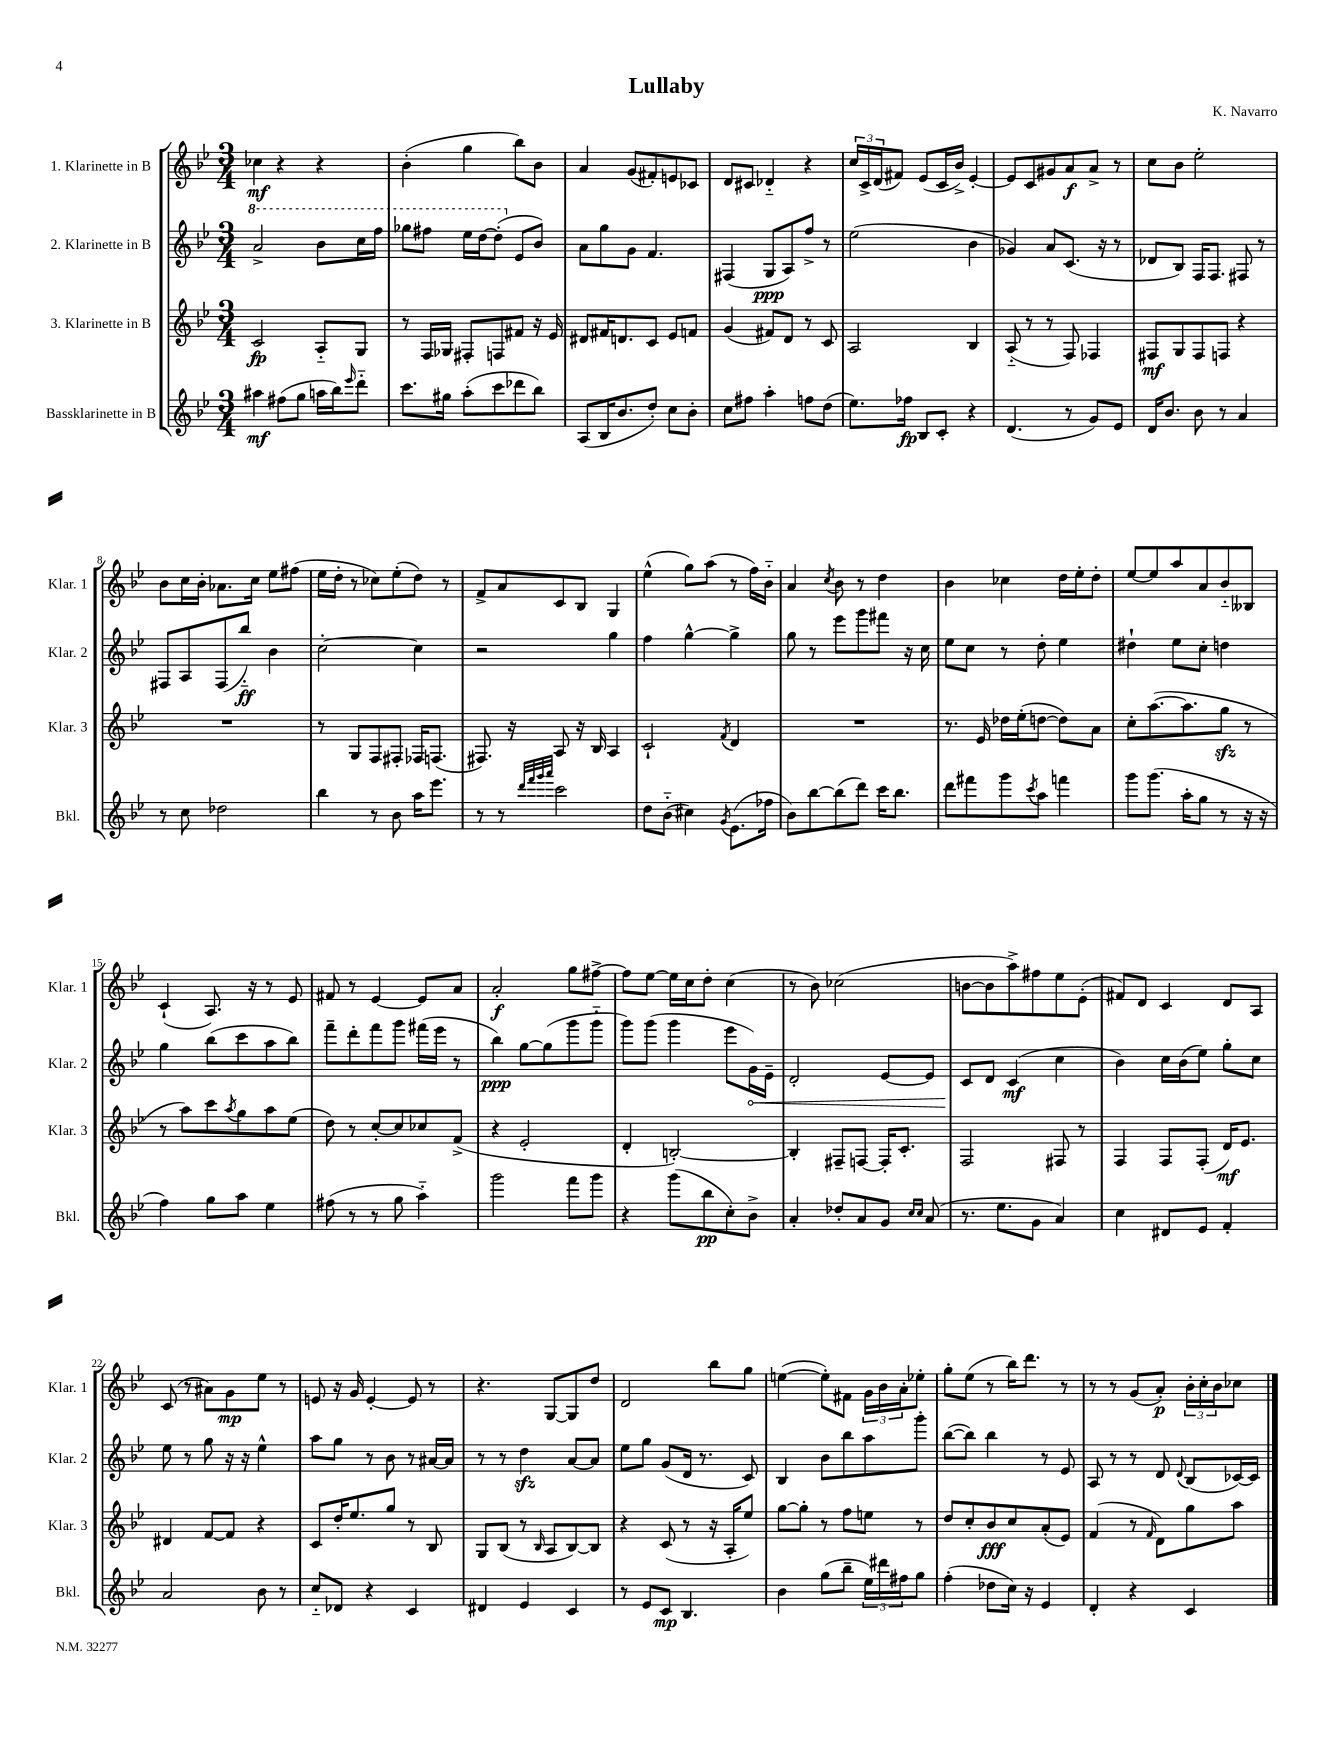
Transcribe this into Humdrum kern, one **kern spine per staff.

**kern	**dynam	**kern	**dynam	**kern	**dynam	**kern	**dynam
*part4	*part4	*part3	*part3	*part2	*part2	*part1	*part1
*staff4	*staff4	*staff3	*staff3	*staff2	*staff2	*staff1	*staff1
*I"Bassklarinette in B	*	*I"3. Klarinette in B	*	*I"2. Klarinette in B	*	*I"1. Klarinette in B	*
*I'Bkl.	*	*I'Klar. 3	*	*I'Klar. 2	*	*I'Klar. 1	*
*clefG2	*	*clefG2	*	*clefG2	*	*clefG2	*
*k[b-e-]	*	*k[b-e-]	*	*k[b-e-]	*	*k[b-e-]	*
*M3/4	*	*M3/4	*	*M3/4	*	*M3/4	*
*	*	*	*	*8va	*	*	*
=1	=1	=1	=1	=1	=1	=1	=1
4aa#X\	mf	2c/	fp	2aa^/	.	4cc-X\	mf
(8ff#X\L	.	.	.	.	.	4r	.
8gg\J	.	.	.	.	.	.	.
16aan\LL	.	8A/L	.	8bb-\L	.	4r	.
16bb-\J)	.	.	.	.	.	.	.
16qqeee-/	.	.	.	.	.	.	.
8ddd\J	.	8G/J	.	16ccc\L	.	.	.
.	.	.	.	16fff\JJ	.	.	.
=2	=2	=2	=2	=2	=2	=2	=2
8.ccc\L	.	8r	.	8ggg-X\L	.	(4b-'\	.
.	.	16F/LL	.	8fff#X\J	.	.	.
16gg#X\Jk	.	16G-X/JJ	.	.	.	.	.
(8aa'\L	.	8F#X'/L	.	16eee-\LL	.	4gg\	.
.	.	.	.	[16ddd\J	.	.	.
8ccc\	.	8Fn/	.	(8ddd'\J]	.	.	.
*	*	*	*	*X8va	*	*	*
8ddd-X\	.	8f#X/J	.	8e-/L	.	8bb-\L)	.
8bb-\J)	.	16r	.	8b-/J)	.	8b-\J	.
.	.	16e-/	.	.	.	.	.
=3	=3	=3	=3	=3	=3	=3	=3
(8A/L	.	8d#X/L	.	8a\L	.	4a/	.
16B-/K	.	16f#X/K	.	8gg\	.	.	.
8.b-/	.	8.dn/	.	.	.	.	.
.	.	.	.	8g\J	.	(8g/L	.
8dd'/J)	.	8c/J	.	4.f/	.	8f#X'/)	.
8cc\L	.	8e-/L	.	.	.	8en/	.
8b-'\J	.	8fn/J	.	.	.	8c-X/J	.
=4	=4	=4	=4	=4	=4	=4	=4
8cc\L	.	(4g/	.	(4F#X/	.	8d/L	.
8ff#X\J	.	.	.	.	.	8c#X/J	.
4aa'\	.	8f#X/L)	.	8G/L	ppp	4d-X/	.
.	.	8d/J	.	8A/)	.	.	.
8ffn\L	.	8r	.	8ff^/J	.	4r	.
(8dd\J	.	8c/	.	8r	.	.	.
=5	=5	=5	=5	=5	=5	=5	=5
8.ee-\L)	.	2A/	.	(2ee-\	.	24cc/LL	.
.	.	.	.	.	.	24c^/	.
.	.	.	.	.	.	(24d/J	.
.	.	.	.	.	.	8f#X/J)	.
16ff-X\Jk	fp	.	.	.	.	.	.
8B-/L	.	.	.	.	.	(8e-/L	.
8c'/J	.	.	.	.	.	16c/L	.
.	.	.	.	.	.	16b-^/JJ)	.
4r	.	4B-/	.	4b-\	.	[4e-'/	.
=6	=6	=6	=6	=6	=6	=6	=6
(4.d/	.	(8A/	.	4g-X/)	.	8e-/L]	.
.	.	8r	.	.	.	8c/	.
.	.	8r	.	8a/L	.	8g#X/	.
8r	.	8F/)	.	(8.c/J	.	8a/	f
8g/L)	.	4F-X/	.	.	.	8a^/J	.
.	.	.	.	16r	.	.	.
8e-/J	.	.	.	8r	.	8r	.
=7	=7	=7	=7	=7	=7	=7	=7
16d/KL	.	8F#X/L	mf	8d-X/L	.	8cc\L	.
8.b-/J	.	.	.	.	.	.	.
.	.	8G/	.	8B-/J)	.	8b-\J	.
8b-\	.	8F#/	.	16F/KL	.	2ee-'\	.
.	.	.	.	8.F/J	.	.	.
8r	.	8Fn/J	.	.	.	.	.
4a/	.	4r	.	8F#X/	.	.	.
.	.	.	.	8r	.	.	.
!!LO:LB:g=z
=8	=8	=8	=8	=8	=8	=8	=8
8r	.	2.r	.	8F#X/L	.	8b-\L	.
8cc\	.	.	.	8A/	.	16cc\L	.
.	.	.	.	.	.	16b-'\JJ	.
2dd-X\	.	.	.	(8F#/	.	8.a-X\L	.
.	.	.	.	8bb-/J)	ff	.	.
.	.	.	.	.	.	16cc\Jk	.
.	.	.	.	4b-\	.	8ee-\L	.
.	.	.	.	.	.	(8ff#X\J	.
=9	=9	=9	=9	=9	=9	=9	=9
4bb-\	.	8r	.	[2cc'\	.	16ee-\LL	.
.	.	.	.	.	.	16dd'\JJ	.
.	.	8G/L	.	.	.	8r	.
8r	.	8F/	.	.	.	8cc-X\L)	.
8b-\	.	8F#X'/J	.	.	.	(8ee-'\	.
16aa\KL	.	16F-X/KL	.	4cc\]	.	8dd\J)	.
8.eee-\J	.	(8.Fn/J	.	.	.	.	.
.	.	.	.	.	.	8r	.
=10	=10	=10	=10	=10	=10	=10	=10
8r	.	8.F#X/)	.	2r	.	8f^/L	.
8r	.	.	.	.	.	8a/	.
.	.	16r	.	.	.	.	.
32qqddd/LLL	.	.	.	.	.	.	.
32qqfff/	.	.	.	.	.	.	.
32qqggg/	.	.	.	.	.	.	.
32qqaaa/JJJ	.	.	.	.	.	.	.
2ccc\	.	8A/	.	.	.	8c/	.
.	.	16r	.	.	.	8B-/J	.
.	.	16B-/	.	.	.	.	.
.	.	4A/	.	4gg\	.	4G/	.
=11	=11	=11	=11	=11	=11	=11	=11
8dd\L	.	2c`/	.	4ff\	.	(4ee-^^\	.
(8b-\J	.	.	.	.	.	.	.
4cc#X\)	.	.	.	[4gg^^\	.	8gg\L)	.
.	.	.	.	.	.	(8aa\J	.
8qg/	.	8qf/	.	.	.	.	.
(8.e-\L	.	4d/	.	4gg^\]	.	8r	.
.	.	.	.	.	.	16ff\LL)	.
16ff-X\Jk	.	.	.	.	.	16b-\JJ	.
=12	=12	=12	=12	=12	=12	=12	=12
8b-\L)	.	2.r	.	8gg\	.	4a/	.
[8bb-\	.	.	.	8r	.	.	.
.	.	.	.	.	.	8qcc/	.
(8bb-\]	.	.	.	8eee-\L	.	8b-\	.
8ddd\J)	.	.	.	8ggg\	.	8r	.
16ccc\KL	.	.	.	8fff#X\J	.	4dd\	.
8.bb-\J	.	.	.	.	.	.	.
.	.	.	.	16r	.	.	.
.	.	.	.	16cc\	.	.	.
=13	=13	=13	=13	=13	=13	=13	=13
8ddd\L	.	8.r	.	8ee-\L	.	4b-\	.
8fff#X\	.	.	.	8cc\J	.	.	.
.	.	16e-/	.	.	.	.	.
8ggg\	.	16dd-X\LL	.	8r	.	4cc-X\	.
.	.	(16ee-'\J	.	.	.	.	.
8qccc/	.	.	.	.	.	.	.
8aa\J	.	[8ddn\J	.	8dd'\	.	.	.
4fffn\	.	8dd\L])	.	4ee-\	.	16dd\LL	.
.	.	.	.	.	.	16ee-'\J	.
.	.	8a\J	.	.	.	8dd'\J	.
=14	=14	=14	=14	=14	=14	=14	=14
8ggg\L	.	8cc'\L	.	4dd#X`\	.	[8ee-/L	.
(8.ggg\J	.	([8.aa\	.	.	.	8ee-/]	.
.	.	.	.	8ee-\L	.	8aa/	.
16aa'\KL	.	8.aa\]	.	.	.	.	.
8gg\J	.	.	.	8cc'\J	.	8a/	.
8r	.	8ggzz\J	.	4ddn\	.	8b-/	.
16r	.	8r	.	.	.	8B--X/J	.
16r	.	.	.	.	.	.	.
!!LO:LB:g=z
=15	=15	=15	=15	=15	=15	=15	=15
4ff\)	.	8r	.	4gg\	.	(4c`/	.
.	.	8aa\L)	.	.	.	.	.
8gg\L	.	8ccc\	.	(8bb-\L	.	8.A/)	.
.	.	8qaa/	.	.	.	.	.
8aa\J	.	8gg\	.	8ccc\	.	.	.
.	.	.	.	.	.	16r	.
4ee-\	.	8aa\	.	8aa\	.	8r	.
.	.	(8ee-\J	.	8bb-\J)	.	8e-/	.
=16	=16	=16	=16	=16	=16	=16	=16
(8ff#X\	.	8dd\)	.	8fff~\L	.	8f#X/	.
8r	.	8r	.	8ddd'\	.	8r	.
8r	.	[8cc'/L	.	8fff\	.	[4e-/	.
8gg\	.	8cc/]	.	8ggg\J	.	.	.
4aa\)	.	8cc-X/	.	(16fff#X\LL	.	8e-/L]	.
.	.	.	.	16eee-\JJ	.	.	.
.	.	(8f^/J	.	8r	.	8a/J	.
=17	=17	=17	=17	=17	=17	=17	=17
2ggg\	.	4r	.	4bb-\)	ppp	2a'/	f
.	.	2e-'/	.	[8gg\L	.	.	.
.	.	.	.	(8gg\]	.	.	.
8fff\L	.	.	.	8ggg\	.	8gg\L	.
8ggg\J	.	.	.	8ggg\J	.	[8ff#X^\J	.
=18	=18	=18	=18	=18	=18	=18	=18
4r	.	4d'/	.	8ggg\L)	.	8ff#\L]	.
.	.	.	.	(8ggg\J	.	[8ee-\J	.
(8ggg\L	.	[2Bn'/)	.	4ggg\	.	16ee-\LL]	.
.	.	.	.	.	.	16cc\J	.
8bb-\	pp	.	.	.	.	8dd'\J	.
8cc'\)	.	.	.	8eee-\L	.	(4cc\	.
!	!	!	!	!	!LO:HP:b	!	!
8b-^\J	.	.	.	16g\L)	<	.	.
.	.	.	.	16e-~\JJ	.	.	.
=19	=19	=19	=19	=19	=19	=19	=19
4a'/	.	4B'/]	.	2d'/	.	8r	.
.	.	.	.	.	.	8b-\)	.
8dd-X'/L	.	8F#X~/L	.	.	.	(2cc-X\	.
8a/	.	[8Fn/J	.	.	.	.	.
8g/J	.	16F'/KL]	.	[8e-/L	.	.	.
.	.	8.c'/J	.	.	.	.	.
16qqcc/LL	.	.	.	.	.	.	.
16qqcc/JJ	.	.	.	.	.	.	.
(8a/	.	.	.	8e-/J]	.	.	.
=20	=20	=20	=20	=20	=20	=20	=20
8.r	.	2F/	.	8c/L	.	[8bn\L	.
.	.	.	.	8d/J	[	8b\]	.
8.ee-\L	.	.	.	.	.	.	.
.	.	.	.	(4c/	mf	8aa^\)	.
8g\J	.	.	.	.	.	8ff#X\	.
4a/)	.	8F#X/	.	4cc\	.	8ee-\	.
.	.	8r	.	.	.	(8e-'\J	.
=21	=21	=21	=21	=21	=21	=21	=21
4cc\	.	4F/	.	4b-\)	.	8f#X/L)	.
.	.	.	.	.	.	8d/J	.
8d#X/L	.	8F/L	.	16cc\LL	.	4c/	.
.	.	.	.	(16b-\J	.	.	.
8e-/J	.	(8F'/J	.	8ee-\J)	.	.	.
4f'/	.	16d/KL)	mf	8gg'\L	.	8d/L	.
.	.	8.e-/J	.	.	.	.	.
.	.	.	.	8cc\J	.	8A/J	.
!!LO:LB:g=z
=22	=22	=22	=22	=22	=22	=22	=22
2a/	.	4d#X/	.	8ee-\	.	(8c/	.
.	.	.	.	8r	.	8r	.
.	.	[8f/L	.	8gg\	.	8a#X\L)	.
.	.	8f/J]	.	16r	.	8g\	mp
.	.	.	.	16r	.	.	.
8b-\	.	4r	.	4ee-^^\	.	8ee-\J	.
8r	.	.	.	.	.	8r	.
=23	=23	=23	=23	=23	=23	=23	=23
8cc/L	.	8c/L	.	8aa\L	.	8en/	.
8d-X/J	.	16dd'/K	.	8gg\J	.	16r	.
.	.	8.ee-/	.	.	.	16g/	.
4r	.	.	.	8r	.	[4e'/	.
.	.	8gg/J	.	8b-\	.	.	.
4c/	.	8r	.	8r	.	8e/]	.
.	.	8B-/	.	[16a#X/LL	.	8r	.
.	.	.	.	16a#/JJ]	.	.	.
=24	=24	=24	=24	=24	=24	=24	=24
4d#X/	.	8G/L	.	8r	.	4.r	.
.	.	(8B-/J	.	8r	.	.	.
4e-/	.	8r	.	4ddzz\	.	.	.
.	.	16qqB-/	.	.	.	.	.
.	.	8A/L	.	.	.	[8G/L	.
4c/	.	[8B-/)	.	[8a/L	.	8G/]	.
.	.	8B-/J]	.	8a/J]	.	8dd/J	.
=25	=25	=25	=25	=25	=25	=25	=25
8r	.	4r	.	8ee-\L	.	2d/	.
8e-/L	.	.	.	8gg\J	.	.	.
8c/J	mp	(8c/	.	(8g/L	.	.	.
4.B-/	.	8r	.	16d/Jk	.	.	.
.	.	.	.	8.r	.	.	.
.	.	16r	.	.	.	8bb-\L	.
.	.	16A'/KL	.	.	.	.	.
.	.	8ee-/J)	.	8c/)	.	8gg\J	.
=26	=26	=26	=26	=26	=26	=26	=26
4b-\	.	[8gg\L	.	4B-/	.	([4een\	.
.	.	8gg'\J]	.	.	.	.	.
(8gg\L	.	8r	.	8b-\L	.	8ee'\L])	.
8bb-~\J	.	8ff\L	.	8bb-\	.	8f#X\J	.
24ee-\LL)	.	8een\J	.	8aa\	.	24g\LL	.
24ddd#X\	.	.	.	.	.	24b-\	.
24ff#X\J	.	.	.	.	.	24a'\J	.
8gg\J	.	8r	.	8ggg'\J	.	8ee-X'\J	.
=27	=27	=27	=27	=27	=27	=27	=27
(4ff'\	.	8dd/L	.	([8bb-\L	.	8gg'\L	.
.	.	8cc'/	.	8bb-\J])	.	(8ee-\J	.
8dd-X\L	.	8b-/	fff	4bb-\	.	8r	.
16cc\Jk)	.	8cc/	.	.	.	16bb-\KL)	.
16r	.	.	.	.	.	8.ddd\J	.
4e-/	.	(8a'/	.	8r	.	.	.
.	.	8e-/J)	.	8e-/	.	8r	.
=28	=28	=28	=28	=28	=28	=28	=28
4d'/	.	(4f/	.	8A/	.	8r	.
.	.	.	.	8r	.	8r	.
4r	.	8r	.	8r	.	(8g/L	.
.	.	16qqf/	.	.	.	.	.
.	.	8d\L)	.	8d/	.	8a'/J)	p
.	.	.	.	8qqd/	.	.	.
4c/	.	8gg\	.	(8B-/L	.	24b-'\LL	.
.	.	.	.	.	.	24cc'\	.
.	.	.	.	.	.	24b-\J	.
.	.	8aa\J	.	[16c-X/L)	.	8cc-X\J	.
.	.	.	.	16c-/JJ]	.	.	.
==	==	==	==	==	==	==	==
*-	*-	*-	*-	*-	*-	*-	*-
